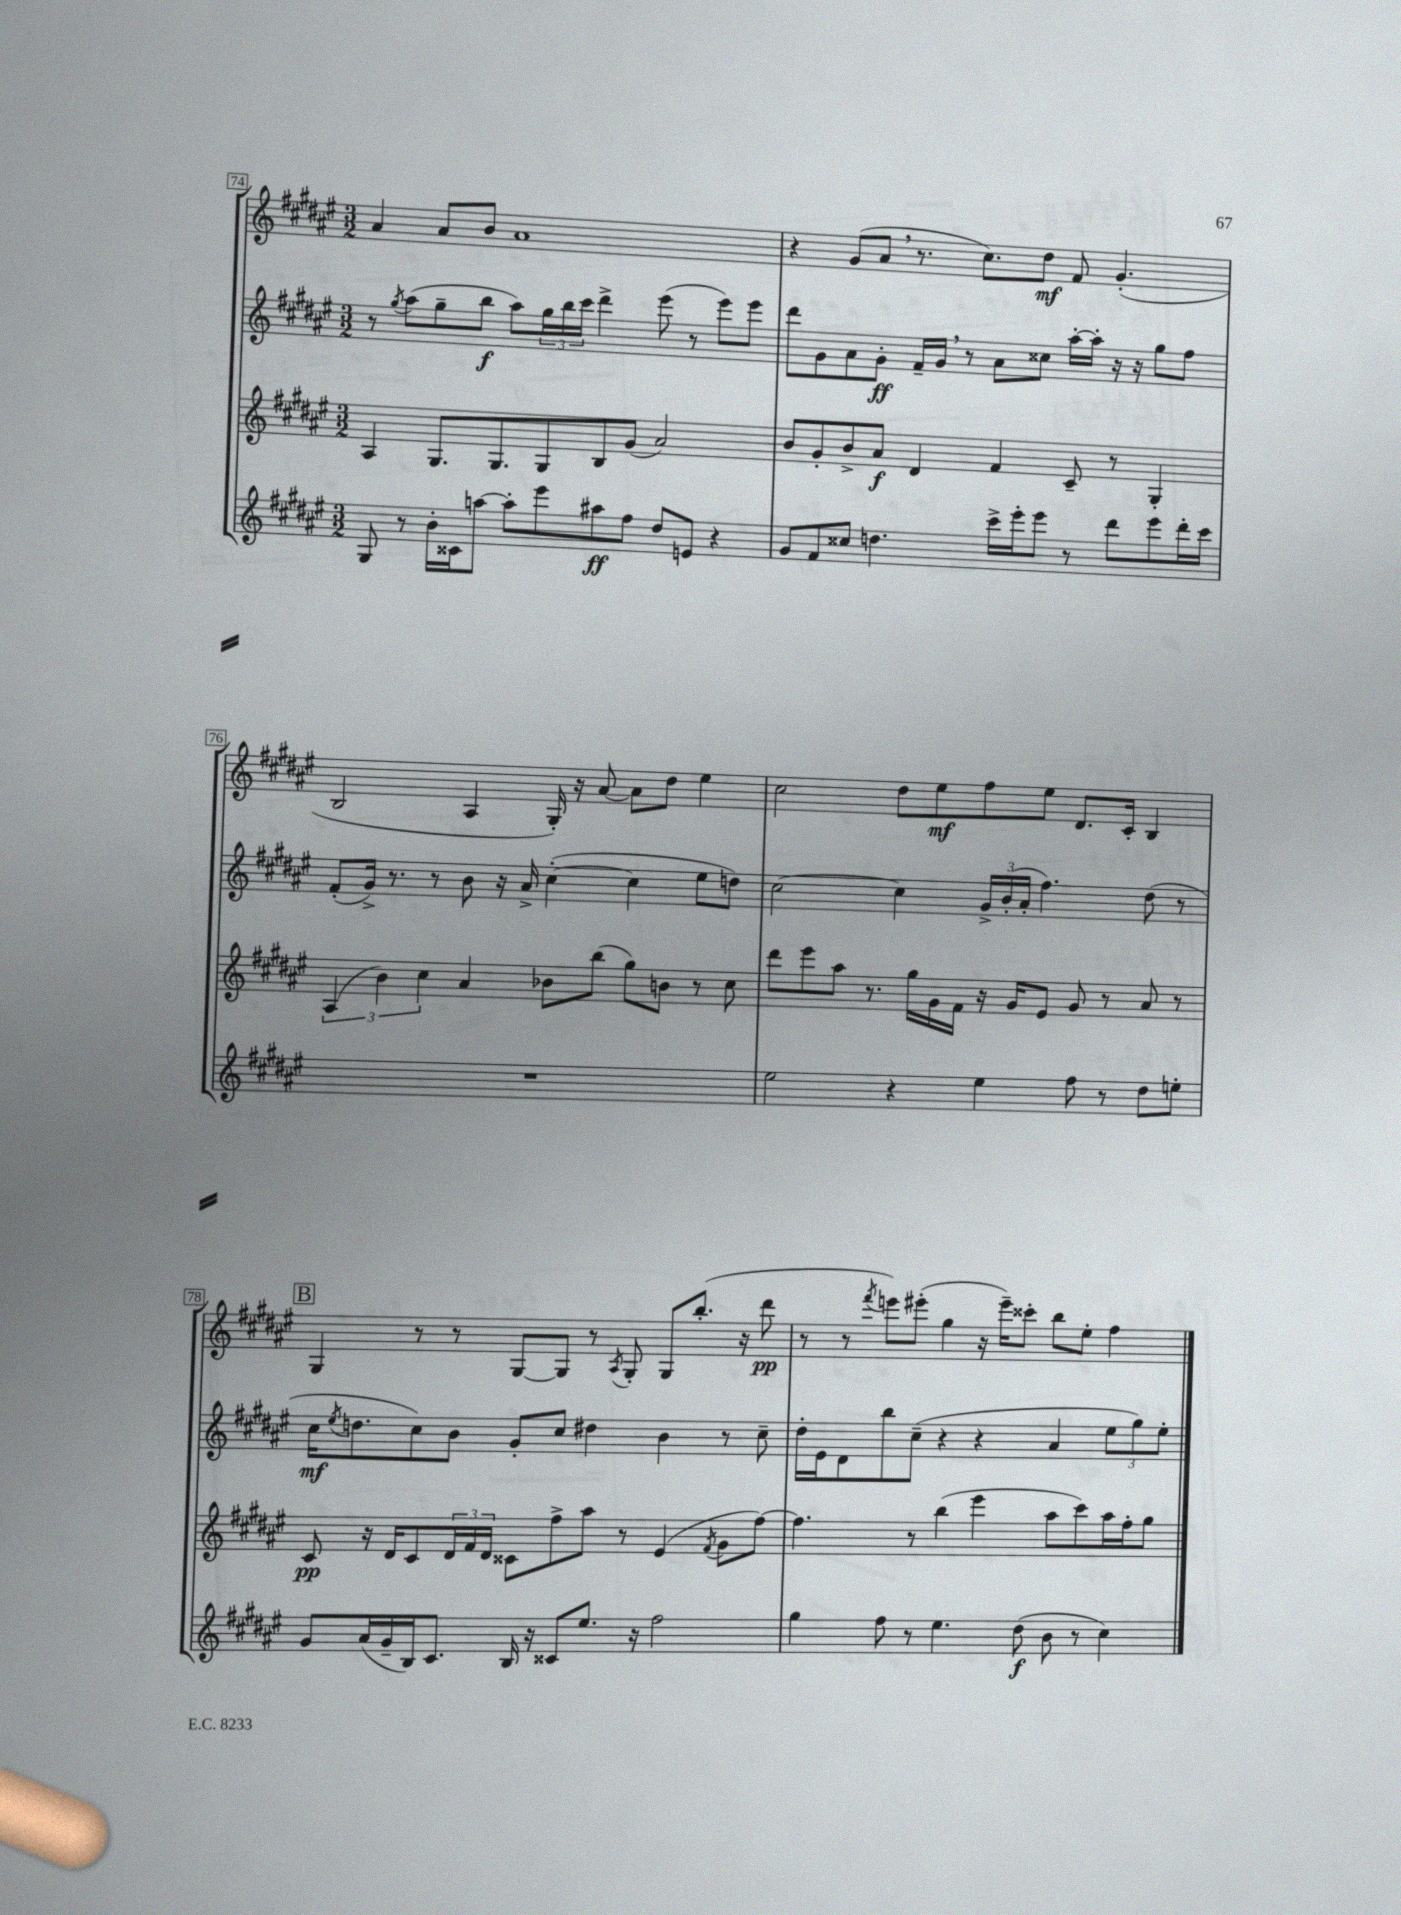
<<
\new StaffGroup <<
\new Staff = "s0" {
    \clef treble \key fis \major \numericTimeSignature \time 3/2
    ais'4 ais'8 b'8 ais'1 |
    r4 gis'8( ais'8 \breathe r8. cis''8.) dis''8\mf fis'8 gis'4.-.( |
    b2 ais4 gis16-.) r16 ais'8~ ais'8 dis''8 eis''4 |
    cis''2 dis''8 eis''8\mf fis''8 eis''8 dis'8. cis'16-. b4 |
    \mark \markup { \box "B" } gis4 r8 r8 gis8~ gis8 r8 \acciaccatura { ais8 } gis8-. gis8 b''8.-.( r16 dis'''8\pp |
    r8 r8 \acciaccatura { fis'''8 } e'''8) eis'''8-.( gis''4 r16 eis'''16--) cisis'''8-. b''8 eis''8-. fis''4 \bar "|." |
}
\new Staff = "s1" {
    \clef treble \key fis \major \numericTimeSignature \time 3/2
    r8 \acciaccatura { gis''8 } ais''8( gis''8-- b''8\f ais''8) \tuplet 3/2 { gis''16 b''16 cis'''16 } dis'''4-> eis'''8( r8 eis'''8) eis'''8 |
    dis'''8 gis'8 ais'8 gis'8-.\ff fis'16-- gis'16 \breathe r8 ais'8 cisis''8 ais''16~-. ais''16-. r16 r16 gis''8 fis''8 |
    fis'8-.( gis'16->) r8. r8 b'8 r16 ais'16-> cis''4~-.( cis''4 eis''8 d''8) |
    cis''2~ cis''4 \tuplet 3/2 { gis'16-> b'16-.( ais'16-. } fis''4.) dis''8( r8 |
    \mark \markup { \box "B" } cis''16\mf \acciaccatura { eis''8 } d''8. cis''8) b'8 gis'8-. cis''8 dis''4 b'4 r8 cis''8-- |
    dis''16-. eis'16 dis'8 b''8 cis''8--( r4 r4 ais'4 \tuplet 3/2 { eis''8 gis''8) eis''8-. } \bar "|." |
}
\new Staff = "s2" {
    \clef treble \key fis \major \numericTimeSignature \time 3/2
    ais4 gis8. gis8. gis8 b8 gis'8( ais'2) |
    b'8 gis'8-. b'8-> ais'8\f dis'4 fis'4 cis'8-- r8 gis4-. |
    \tuplet 3/2 { ais4( b'4) cis''4 } ais'4 bes'8 b''8( gis''8) b'8 r8 cis''8 |
    dis'''8 eis'''8 ais''8 r8. gis''16 gis'16 fis'16 r16 gis'16 eis'8 gis'8 r8 ais'8 r8 |
    \mark \markup { \box "B" } cis'8\pp r16 dis'16 cis'8 \tuplet 3/2 { dis'16 fis'16 dis'16 } cisis'8 fis''8-> ais''8 r8 eis'4( \acciaccatura { fis'8 } gis'8 fis''8~) |
    fis''4. r8 b''4( eis'''4 ais''8 cis'''8) ais''16 fis''16-. gis''8 \bar "|." |
}
\new Staff = "s3" {
    \clef treble \key fis \major \numericTimeSignature \time 3/2
    gis8 r8 b'16-. cisis'16 a''8~ a''8-. eis'''8 ais''8\ff fis''8 dis''8 e'8 r4 |
    gis'8 fis'8 cisis''8 d''4. cis'''16-> eis'''16-. eis'''8 r8 dis'''8 eis'''8 dis'''16-. cis'''16 |
    R1. |
    eis''2 r4 eis''4 fis''8 r8 dis''8 e''8-. |
    \mark \markup { \box "B" } gis'8 ais'16( gis'16-- b16) cis'8. b16 r16 cisis'8 eis''8. r16 fis''2 |
    gis''4 fis''8 r8 eis''4. dis''8\f( b'8 r8 cis''4) \bar "|." |
}
>>
>>
\layout { \context { \Score currentBarNumber = #74 \override BarNumber.stencil = #(make-stencil-boxer 0.1 0.3 ly:text-interface::print) } }
